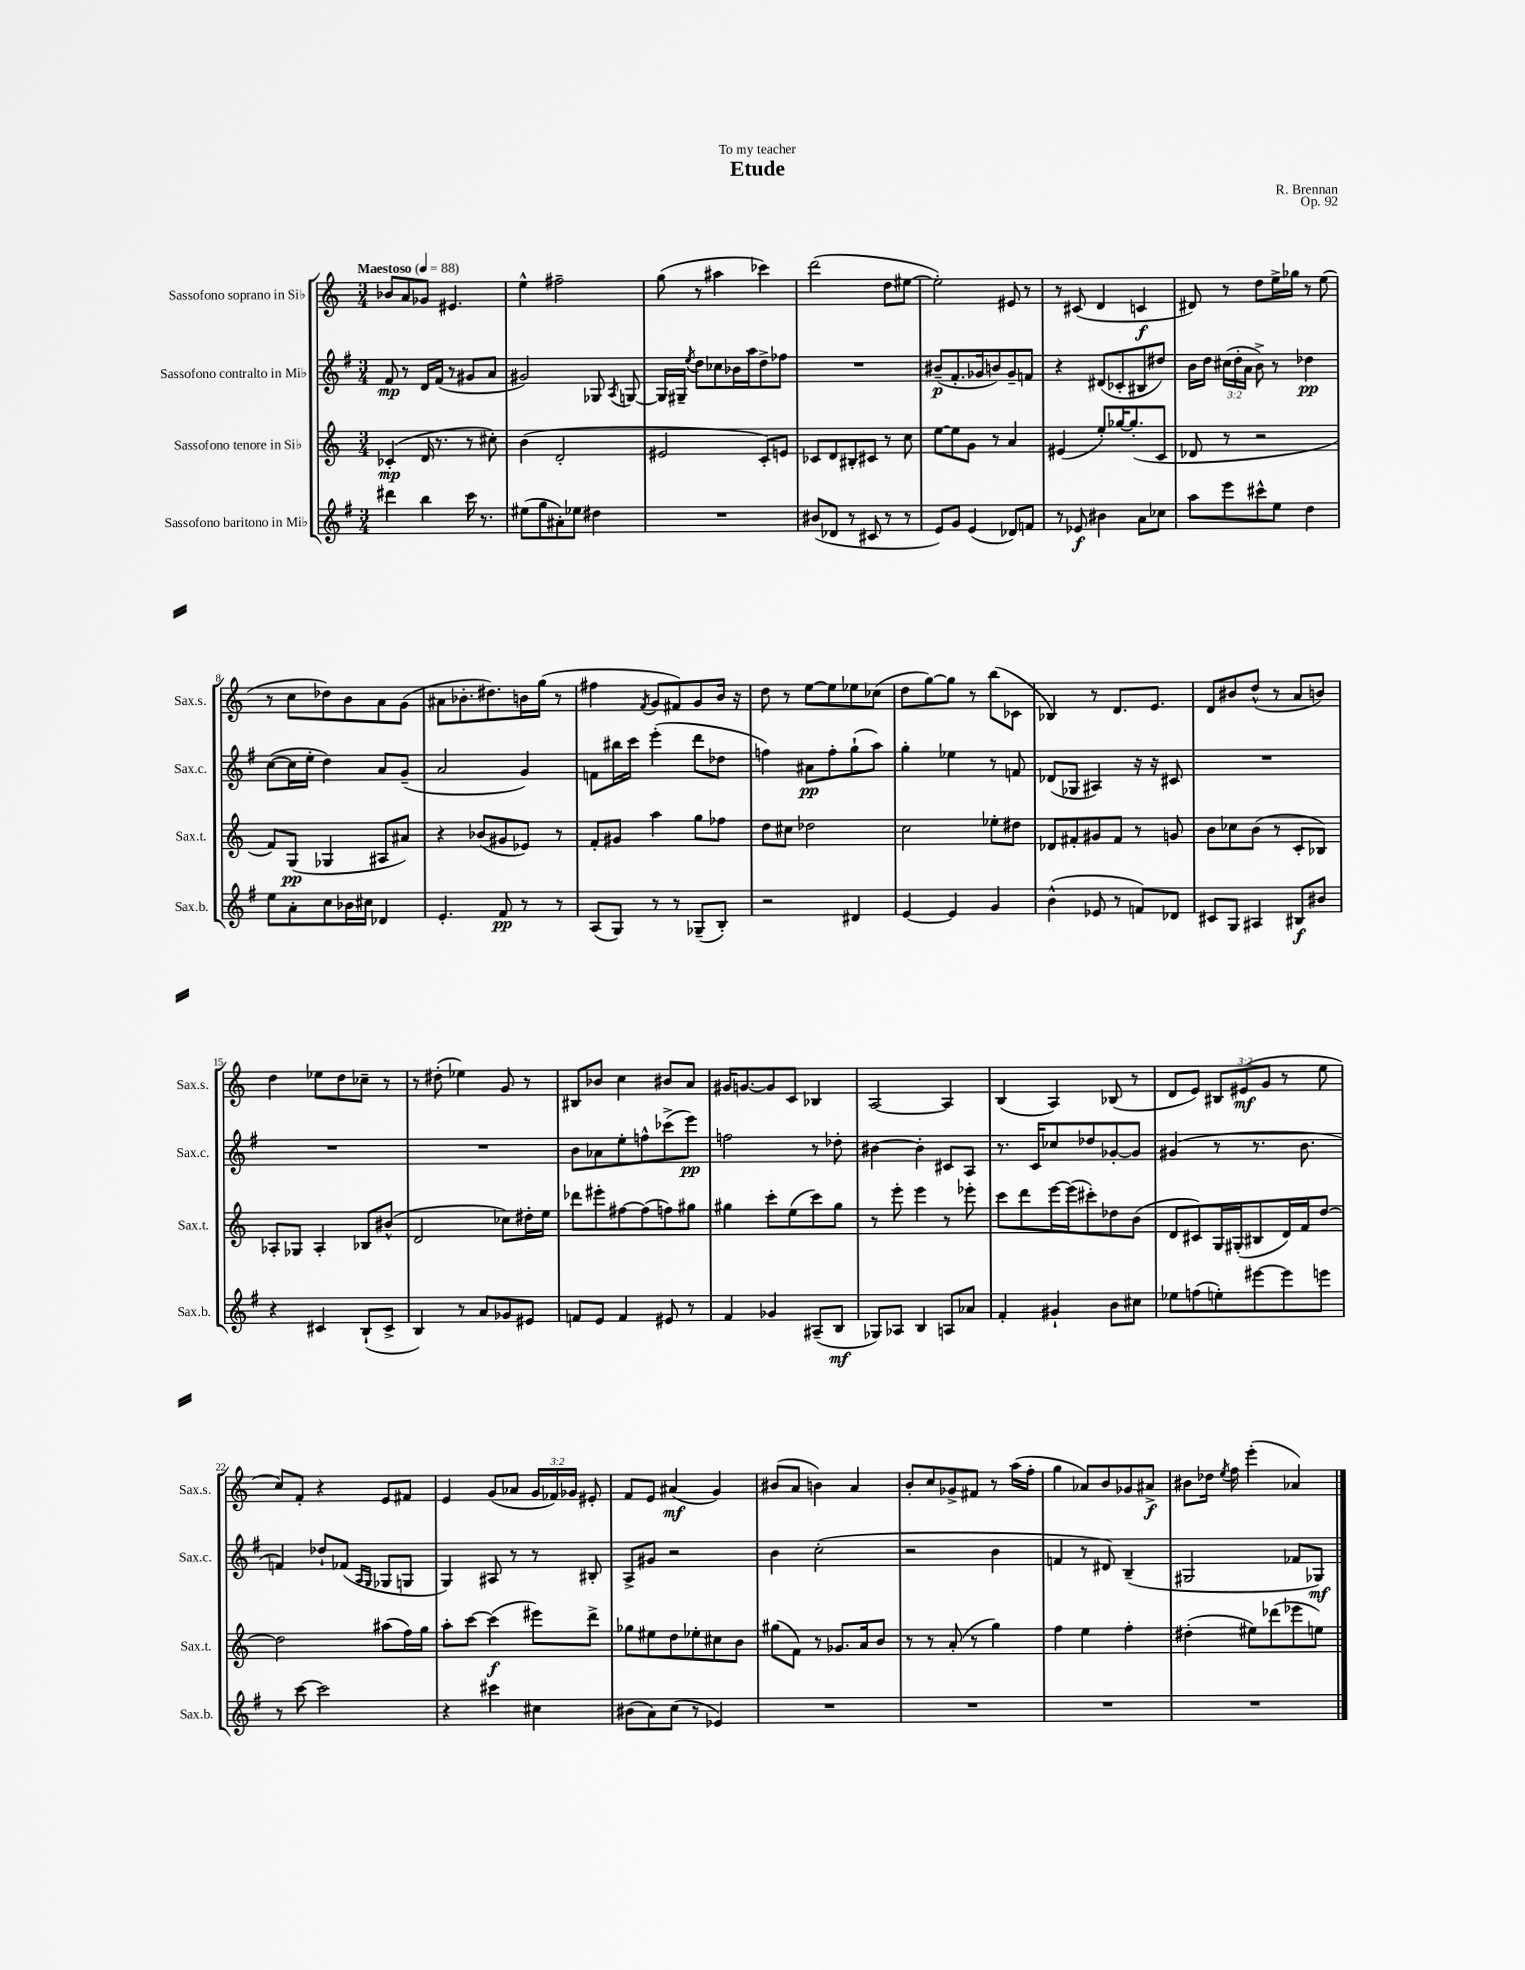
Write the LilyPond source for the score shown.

\header { title = "Etude" composer = "R. Brennan" dedication = "To my teacher" opus = "Op. 92" }
<<
\new StaffGroup <<
\new Staff = "s0" \with { instrumentName = "Sassofono soprano in Sib" shortInstrumentName = "Sax.s." } {
    \clef treble \key c \major \numericTimeSignature \time 3/4 \override Staff.TupletNumber.text = #tuplet-number::calc-fraction-text \tempo "Maestoso" 4 = 88
    \autoBeamOff bes'8[ a'8 ges'8] eis'4. |
    e''4-^ fis''2-- |
    g''8( r8 ais''4 ces'''4) |
    d'''2( d''8[ eis''8]~ |
    eis''2-.) eis'8 r8 |
    r8 cis'8( d'4 c'4\f |
    dis'8) r8 d''8[ e''16-> ges''16] r8 e''8( |
    r8 c''8[ des''8) b'8 a'8 g'8]( |
    ais'8[ bes'8.-. dis''8.) b'16 g''16]( r8 |
    fis''4 \acciaccatura { f'8 } g'8[ fis'8) g'8 b'16] r16 |
    d''8 r8 e''8[~ e''8 ees''8 ces''8]( |
    d''8[ g''8~) g''8] r8 b''8[( ces'8] |
    bes4) r8 d'8.[ e'8.] |
    d'8[ bis'8 d''8]-^( r8 a'8[ b'8]) |
    d''4 ees''8[ d''8 ces''8]-- r8 |
    r8 dis''8-.( ees''4) g'8 r8 |
    bis8[ bes'8] c''4 bis'8[ a'8] |
    gis'16[ g'8.~ g'8 c'8] bes4 |
    a2~ a4 |
    b4( a4) bes8( r8 |
    d'8[ e'8]) \tuplet 3/2 { bis8[ eis'8\mf( g'8] } r8 e''8 |
    c''8[) f'8]-. r4 e'8[ fis'8] |
    e'4 g'8[( aes'8] \tuplet 3/2 { g'16[ fes'16) ges'16] } eis'8-. |
    f'8[ e'8] ais'4\mf( g'4) |
    bis'8[( a'8] b'4) a'4 |
    b'8[-. c''8 ges'8-> fis'8] r8 a''16[( f''16]-. |
    g''4 aes'8[) b'8 ges'8 ais'8]->\f |
    bis'8[ des''16] \acciaccatura { e''8 } f''16 e'''4-.( aes'4) \bar "|." |
}
\new Staff = "s1" \with { instrumentName = "Sassofono contralto in Mib" shortInstrumentName = "Sax.c." } {
    \clef treble \key g \major \numericTimeSignature \time 3/4 \override Staff.TupletNumber.text = #tuplet-number::calc-fraction-text
    \autoBeamOff fis'8\mp r8 d'16[ fis'16]( r8 gis'8[ a'8] |
    gis'2) ges8 \acciaccatura { a8 } g8~ |
    g16[ gis16]-- \acciaccatura { e''8 } d''8[ ces''8 bes'16 a''16 d''8-> fes''8] |
    R2. |
    bis'8[--\p( fis'8.-. ges'16 b'8) ges'8-- f'8] |
    r4 dis'8[( ces'8-. bis8 dis''8]) |
    b'16[ d''16] \tuplet 3/2 { cis''16[( d''16-. a'16] } b'8->) r8 des''4\pp |
    c''8[~( c''16 e''16]-. d''4) a'8[ g'8]--( |
    a'2 g'4) |
    f'8[ bis''16 c'''16] e'''4-.( d'''8[ des''8] |
    f''4) ais'8[\pp f''8-. g''8-!( a''8]) |
    g''4-. ees''4 r8 f'8 |
    des'8[( ges8] ais4) r16 r16 cis'8 |
    R2. |
    R2. |
    R2. |
    b'8[ aes'8 e''8-. f''8-^ ces'''8->( e'''8]\pp) |
    f''2 r8 des''8-. |
    bis'4~ bis'4-. cis'8[ a8] |
    r8. c'16[ ces''8 des''8 ges'8~-. ges'8] |
    gis'4( r8 r8. b'8. |
    f'4) des''8[-! fes'8]( \grace { a16[ g16] } ges8[ g8] |
    g4) ais8 r8 r8 bis8-. |
    a8[-> gis'8] r2 |
    b'4 c''2-.( |
    r2 b'4 |
    f'4 r8 dis'8) b4--( |
    gis2 fes'8[ ges8]\mf) \bar "|." |
}
\new Staff = "s2" \with { instrumentName = "Sassofono tenore in Sib" shortInstrumentName = "Sax.t." } {
    \clef treble \key c \major \numericTimeSignature \time 3/4
    \autoBeamOff ces'4-.\mp( d'16 r8. r8 cis''8-.) |
    b'4( d'2-. |
    eis'2 c'8[-.) e'8] |
    ces'8[ d'8 bis8-. cis'8] r8 c''8 |
    e''8[~ e''8 g'8] r8 a'4 |
    eis'4( e''8[-.) ges''16~ ges''8.-.( c'8] |
    des'8 r8 r2 |
    f'8[) g8]\pp( ges4 ais8[ ais'8]) |
    r4 bes'8[( gis'8 ees'8]) r8 |
    f'8[-. gis'8] a''4 g''8[ fes''8] |
    d''8[ cis''8] des''2 |
    c''2 ees''8[-. dis''8] |
    des'8[ fis'8-. gis'8 fis'8] r8 g'8 |
    b'8[ ces''8 b'8]( r8 c'8[-. bes8]) |
    aes8[-. ges8] aes4-. bes8[ bis'8]-^( |
    d'2 ces''8[) dis''16-. e''16] |
    des'''8[ eis'''8-. fis''8~ fis''8( f''8) gis''8] |
    gis''4 c'''8[-. e''8( c'''8) gis''8] |
    r8 e'''8-. e'''4 r8 ees'''8-. |
    c'''8[ d'''8 e'''16~ e'''16( cis'''8-.) des''8 b'8]( |
    d'8[ cis'8) g16 gis16-.( bis8 d'16) f'16 d''8]~ |
    d''2 ais''8[( f''16) g''16] |
    a''8[-. c'''8]~ c'''4\f( eis'''8[) d'''8]-> |
    ges''8[ eis''8 d''8 ees''8-. cis''8 b'8] |
    gis''8[( f'8]) r8 ges'8.[ a'16 b'8] |
    r8 r8 a'8-.( r8 g''4) |
    f''4 e''4 f''4-. |
    dis''4-.( eis''8[) des'''8( ees'''8 e''8]) \bar "|." |
}
\new Staff = "s3" \with { instrumentName = "Sassofono baritono in Mib" shortInstrumentName = "Sax.b." } {
    \clef treble \key g \major \numericTimeSignature \time 3/4
    \autoBeamOff dis'''4 b''4 c'''16 r8. |
    eis''8[( g''8 ais'8-.) ees''8] dis''4 |
    R2. |
    bis'8[( des'8] r8 cis'8 r8 r8 |
    e'8[) g'8] e'4( des'8[) f'8] |
    r8 ees'8\f bis'4 a'8[ ces''8] |
    a''8[ e'''8 cis'''8-^ e''8] d''4 |
    e''8[ a'8-. c''8 bes'16 cis''16] des'4 |
    e'4.-. fis'8\pp r8 r8 |
    a8[( g8]) r8 r8 ges8[--( b8]-.) |
    r2 dis'4 |
    e'4~ e'4 g'4 |
    b'4-^( ees'8 r8 f'8[) des'8] |
    cis'8[ g8] ais4 bis8[\f bis'8] |
    r4 cis'4 b8[-!( cis'8]-> |
    b4) r8 a'8[ ges'8 eis'8] |
    f'8[ e'8] f'4 eis'8 r8 |
    fis'4 ges'4 ais8[--( b8]\mf |
    ges8[) aes8] b4 a8[ aes'8] |
    fis'4-. gis'4-! b'8[ cis''8] |
    ees''8[ f''8( e''8-.) eis'''8~ eis'''8 e'''8] |
    r8 c'''8~ c'''2 |
    r4 cis'''4 cis''4 |
    bis'8[( a'8) c''8]( r8 ees'4) |
    R2. |
    R2. |
    R2. |
    R2. \bar "|." |
}
>>
>>
